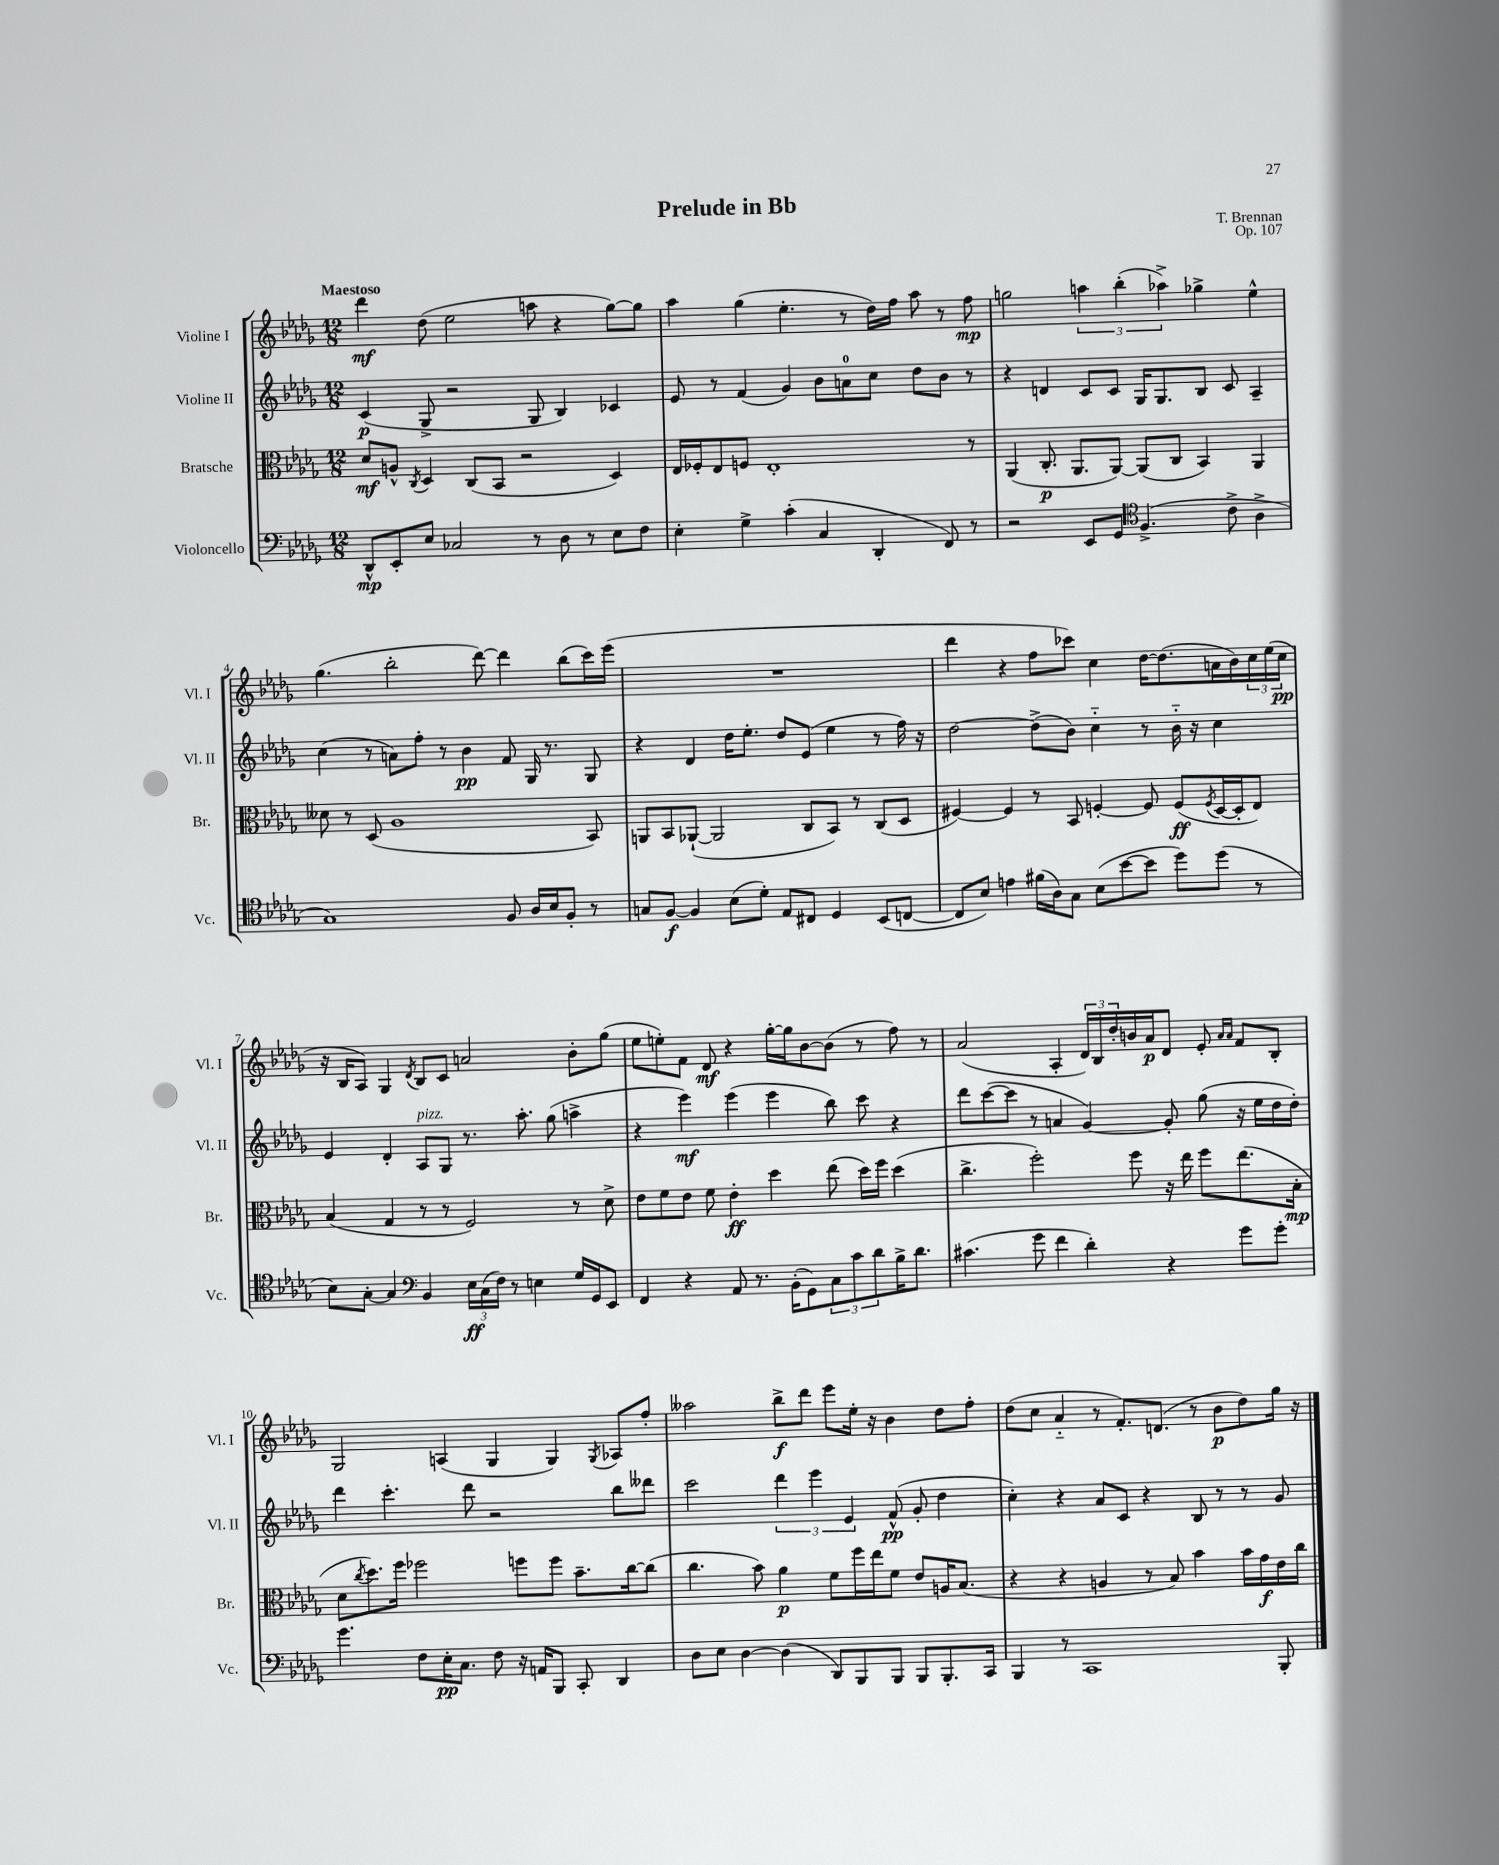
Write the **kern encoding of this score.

**kern	**kern	**kern	**kern
*staff4	*staff3	*staff2	*staff1
*clefF4	*clefC3	*clefG2	*clefG2
*k[b-e-a-d-g-]	*k[b-e-a-d-g-]	*k[b-e-a-d-g-]	*k[b-e-a-d-g-]
*M12/8	*M12/8	*M12/8	*M12/8
8DD-^^	8d-	(4c	4ddd-
8EE-'	8A^^	.	.
.	8qC	.	.
8E-	4D-	8G-^	(8dd-
2C-	.	2r	2ee-
.	(8C	.	.
.	8BB-	.	.
.	2r	.	.
8r	.	8G-	8aa
8D-	.	4B-)	4r
8r	.	.	.
8E-	4D-)	4c-	[8gg-)
8F	.	.	8gg-]
=	=	=	=
4E-'	16E-	8e-	4aa-
.	16F-'	.	.
.	8E-	8r	.
4G-^	8F	(4f	(4gg-
.	1E-'	.	.
(4c'	.	4g-)	4.ee-'
4C	.	8b-	.
.	.	8a	8r
4DD-'	.	8cc	16dd-)
.	.	.	16ff
.	.	8dd-	8aa-
8FF)	.	8b-	8r
8r	8r	8r	8ff
=	=	=	=
2r	(4AA-	4r	2gg
.	8.C'	4d	.
.	8.AA-	.	.
8EE-	.	8c	6aa
8GG-	[8AA-)	8c	.
.	.	.	(6bb-'
*clefC4	*	*	*
(4.F^	(8AA-]	16G-	.
.	.	8.G-	.
.	.	.	6aa-^)
.	8C	.	.
.	4BB-)	8B-	4gg-^
8c^	.	8c	.
4A-^	4AA-	4A-~	4ee-^^
=	=	=	=
1G-)	8d--	(4cc	(4.gg-
.	8r	.	.
.	(8D-	8r	.
.	1A-	8a)	2bb-'
.	.	8ff'	.
.	.	8r	.
.	.	4b-	.
.	.	.	[8ddd-)
8F	.	8f	4ddd-]
16A-	.	16G-	.
16B-	.	8.r	.
8F'	.	.	(8bb-
8r	8BB-)	8G-	16ccc)
.	.	.	(16eee-
=	=	=	=
8G	8AA	4r	1.r
[8F	8BB-	.	.
4F]	([8AA-`	4d-	.
.	2AA-]	.	.
(8B-	.	16dd-	.
.	.	8.ee-'	.
8d-')	.	.	.
8E-	.	8dd-	.
8C#	8C	(8e-	.
4D-	8BB-)	4ee-	.
.	8r	.	.
(8BB-	(8C	8r	.
[8C	8D-	16ff)	.
.	.	16r	.
=	=	=	=
8C]	[4F#)	[2dd-	4ddd-
8B-)	.	.	.
4e	4F#]	.	4r
(16f#	8r	(8dd-^]	8ff
16A-)	.	.	.
8G-	8BB-	8b-)	8ccc-)
(8B-	[4F'	4cc'~	4cc
[8b-	.	.	.
8b-]	8F]	8r	[16dd-
.	.	.	(8.dd-]
8dd-)	(8F	16b-'~	.
.	.	16r	.
.	8qF	.	.
(8dd-	[16D-	4cc	16a
.	16D-']	.	16b-)
8r	8E-)	.	24cc
.	.	.	(24ee-
.	.	.	24cc
=	=	=	=
8B-)	(4B-	4e-	16r
.	.	.	16B-
[8G-'	.	.	8A-)
4G-]	4G-	4d-'	4G-
*clefF4	*	*	*
.	.	.	8qd-
4BB-	8r	8A-	8B-
.	8r	8G-	8c
24E-	2F)	8.r	2a
(24C	.	.	.
24F)	.	.	.
8r	.	.	.
.	.	8.aa-'	.
4E	.	.	.
.	.	(8gg-	.
16G-	8r	4aa^	8b-'
16GG-	.	.	.
8EE-	8d-^	.	(8gg-
=	=	=	=
4FF	8e-	4r	8ee-
.	8f	.	8ee')
4r	8e-	4eee-)	8f
.	8f	.	8d-
8AA-	4e-'	(4eee-	4r
8.r	.	.	.
.	4dd-	4eee-	[16gg-'
(16BB-'	.	.	16gg-]
8GG-)	.	.	[8b-
12C	(8ee-	8bb-)	(8b-]
12c	.	.	.
.	16dd-)	8ccc	8r
12d-	.	.	.
.	16ff	.	.
16B-^	(4dd-	4r	8ff)
8.d-	.	.	.
.	.	.	8r
=	=	=	=
(4.c#	4.cc^	8ddd-	(2a-
.	.	([8ccc	.
.	.	8ccc]	.
8g-	2ff')	8r	.
4f	.	4a	4A-'
4d-')	.	[4g-)	24d-)
.	.	.	24B-
.	.	.	24dd-'
.	8ff	.	16b
.	.	.	16a-
4r	16r	8g-']	8d-
.	16ee-	.	.
.	8ff	(8gg-	8e-'
.	.	.	16qqa-
.	.	.	16qqa-
8g-	(8.ee-	16r	8f
.	.	16ee-	.
8g-'	.	16dd-	8B-'
.	16B-'	16dd-')	.
=	=	=	=
4.g-	8d-	4ddd-	2G-
.	8qcc	.	.
.	8.dd-)	.	.
.	.	4.ccc'	.
.	16ff	.	.
8F	2ff-	.	.
16E-'	.	.	(4A
8.C	.	.	.
.	.	8ddd-	.
8F	.	2r	4G-
16r	8ff	.	.
16AA	.	.	.
8BBB-	8ff	.	4G-)
8CC'	8.b-~	.	.
.	.	.	8qG-
4DD-	.	8bb-	8A-
.	[16cc	.	.
.	(8cc]	8ddd--	8ff'
=	=	=	=
8D-	4.cc	2ccc	2aa--
8E-	.	.	.
[4D-	.	.	.
.	8b-)	.	.
(4D-]	4a-	6ddd-	8bb-^
.	.	.	8ddd-
.	.	6eee-	.
8DD-)	8f	.	8eee-
.	.	6e-	.
8BBB-	16ff	.	16ee-'
.	16ee-	.	16r
8BBB-	8f	(8f^^	4b-
8BBB-	8e-	8g-'	.
8.BBB-'	16A	4dd-	8dd-
.	(8.B-	.	.
.	.	.	8ff'
16CC	.	.	.
=	=	=	=
4BBB-	4r	4cc')	(8dd-
.	.	.	8cc
8r	4r	4r	4a-'~
1CC	.	.	.
.	4A	8a-	8r
.	.	8c	8.f')
.	8r	4r	.
.	.	.	(8.d
.	8B-)	.	.
.	4b-	8B-	8r
.	.	8r	8b-
.	16b-	8r	8dd-)
.	16g-	.	.
8BBB-'	16e-	8g-	16gg-
.	16cc	.	16r
==	==	==	==
*-	*-	*-	*-
